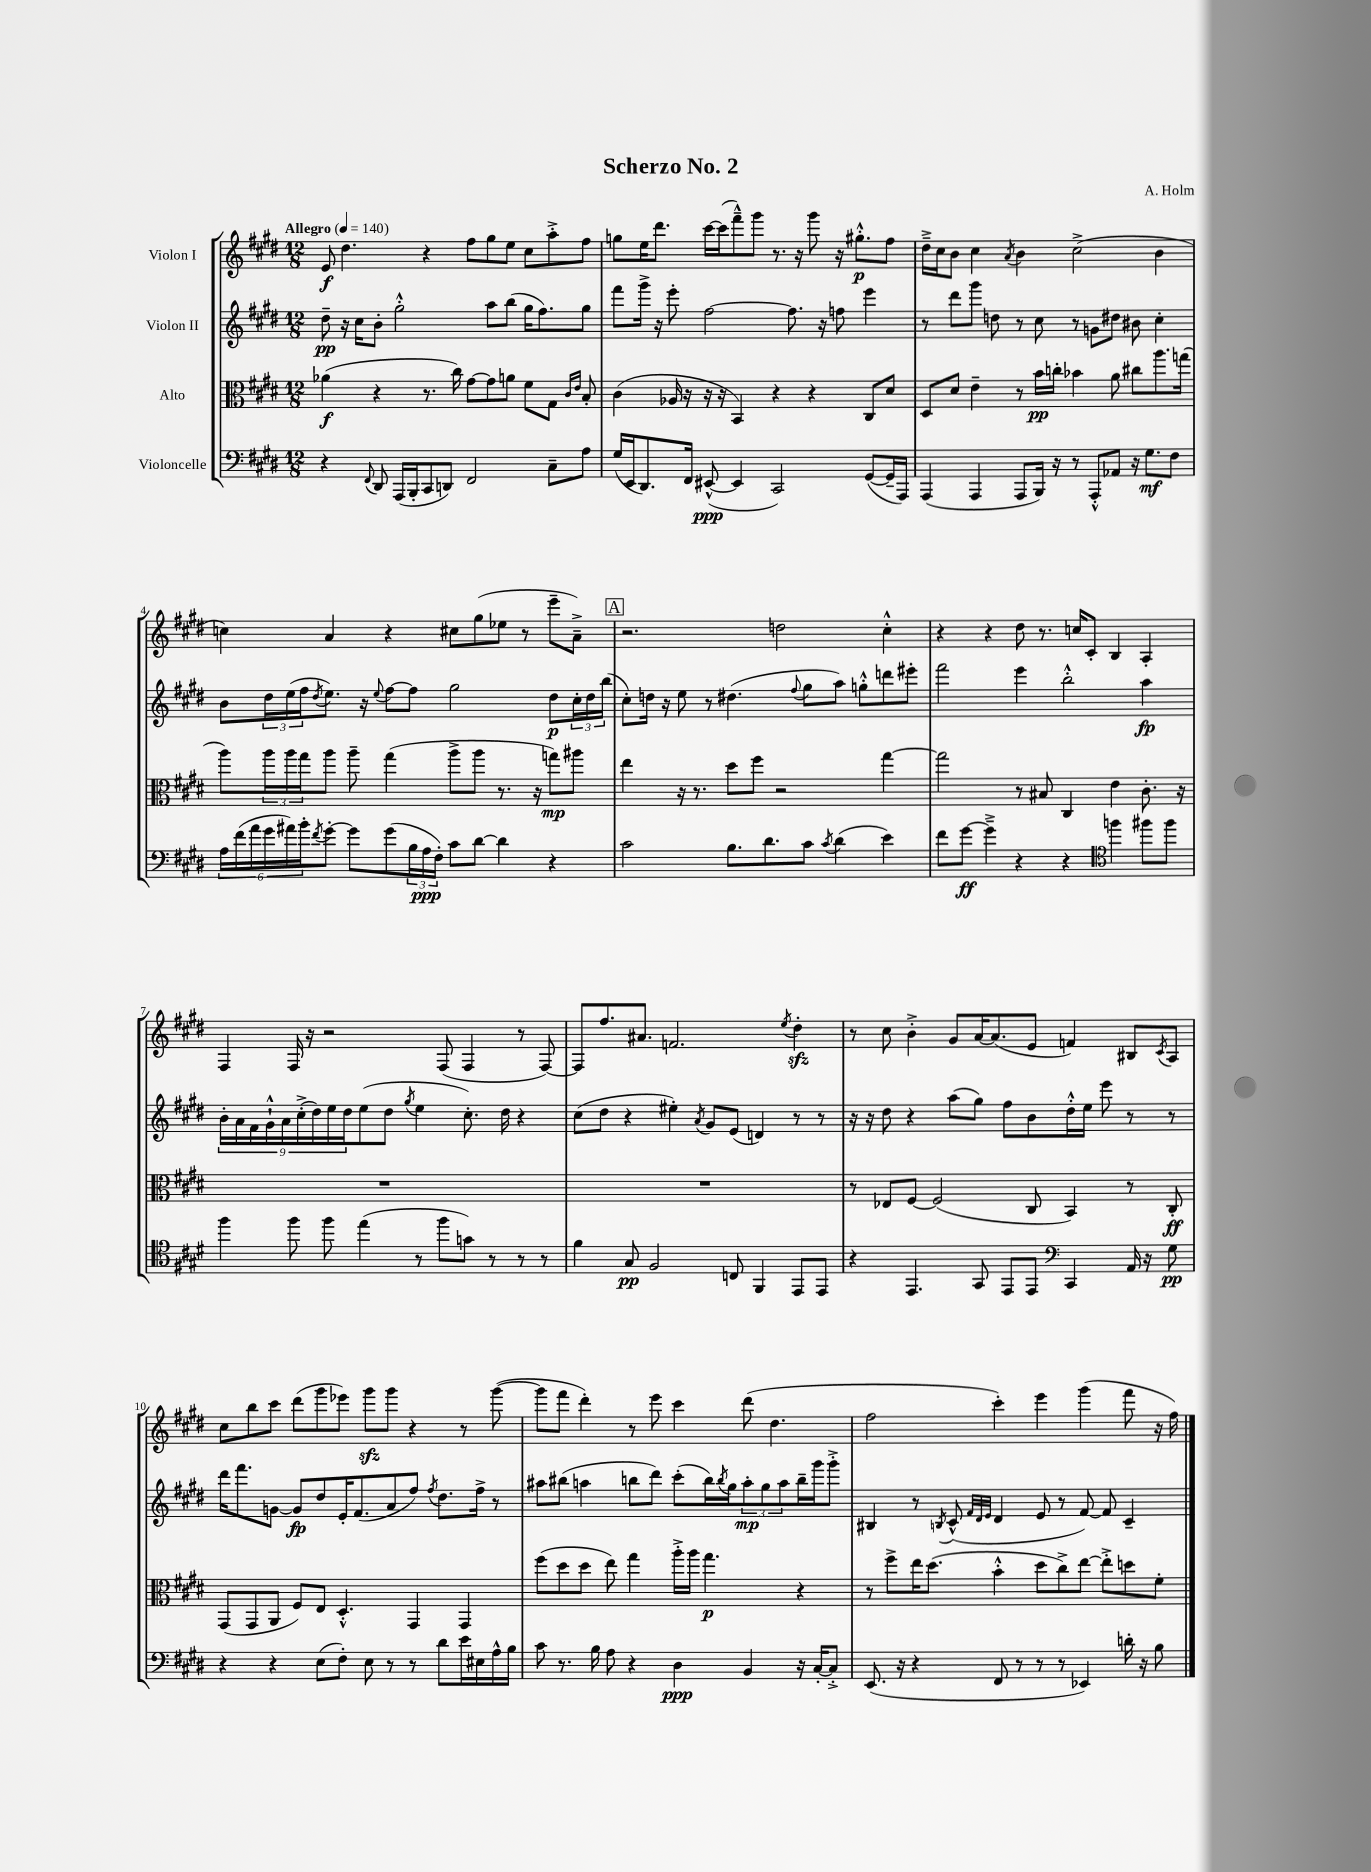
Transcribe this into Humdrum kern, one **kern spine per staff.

**kern	**dynam	**kern	**dynam	**kern	**dynam	**kern	**dynam
*part4	*part4	*part3	*part3	*part2	*part2	*part1	*part1
*staff4	*staff4	*staff3	*staff3	*staff2	*staff2	*staff1	*staff1
*I"Violoncelle	*	*I"Alto	*	*I"Violon II	*	*I"Violon I	*
*clefF4	*	*clefC3	*	*clefG2	*	*clefG2	*
*k[f#c#g#d#]	*	*k[f#c#g#d#]	*	*k[f#c#g#d#]	*	*k[f#c#g#d#]	*
*M12/8	*	*M12/8	*	*M12/8	*	*M12/8	*
*MM140	*	*MM140	*	*MM140	*	*MM140	*
=1	=1	=1	=1	=1	=1	=1	=1
!	!	!	!	!	!	!LO:TX:a:B:t=Allegro	!
4r	.	(4a-X\	f	8dd#~\	pp	8e/	f
.	.	.	.	16r	.	4.dd#\	.
.	.	.	.	16cc#\KL	.	.	.
8qqFF#/	.	.	.	.	.	.	.
8DD#/	.	4r	.	8b'\J	.	.	.
(16AAA/LL	.	.	.	2gg#'^^\	.	.	.
16BBB'/J	.	.	.	.	.	.	.
8CC#/	.	8.r	.	.	.	4r	.
8DDn/J)	.	.	.	.	.	.	.
.	.	16cc#\)	.	.	.	.	.
2FF#/	.	[8g#\L	.	.	.	8ff#\L	.
.	.	8g#\]	.	8aa\L	.	8gg#\	.
.	.	8an\J	.	(8bb\J	.	8ee\J	.
.	.	8f#\L	.	16gg#\KL	.	8cc#\L	.
.	.	.	.	8.ff#\)	.	.	.
8C#~\L	.	8G#\J	.	.	.	8aa'^\	.
.	.	16qqc#/LL	.	.	.	.	.
.	.	16qqe/JJ	.	.	.	.	.
8A\J	.	8B'/	.	8gg#\J	.	8ff#\J	.
=2	=2	=2	=2	=2	=2	=2	=2
(16G#/LL	.	(4c#\	.	8fff#\L	.	8ggn\L	.
16EE/J	.	.	.	.	.	.	.
8.DD#/)	.	.	.	16ggg#^\Jk	.	16ee\K	.
.	.	.	.	16r	.	8.ddd#\J	.
.	.	16A-X/	.	8eee'\	.	.	.
16FF#/Jk	.	16r	.	.	.	.	.
([8EE#X^^/	ppp	16r	.	[2ff#\	.	[16ccc#\LL	.
.	.	16r	.	.	.	(16ccc#\J]	.
4EE#/]	.	4BB/)	.	.	.	8fff#~^^\)	.
.	.	.	.	.	.	8ggg#\J	.
2CC#/)	.	4r	.	.	.	8.r	.
.	.	.	.	8.ff#\]	.	.	.
.	.	.	.	.	.	16r	.
.	.	4r	.	.	.	8ggg#\	.
.	.	.	.	16r	.	.	.
.	.	.	.	8ffn\	.	16r	.
.	.	.	.	.	.	8.gg#X'^^\L	p
([8GG#/L	.	8C#/L	.	4eee\	.	.	.
16GG#~/L]	.	8d#/J	.	.	.	8ff#\J	.
16AAA/JJ)	.	.	.	.	.	.	.
=3	=3	=3	=3	=3	=3	=3	=3
(4AAA/	.	8D#/L	.	8r	.	16dd#~^\LL	.
.	.	.	.	.	.	16cc#\J	.
.	.	8d#/J	.	8ddd#\L	.	8b\J	.
4AAA/	.	4e~\	.	8ggg#\J	.	4cc#\	.
.	.	.	.	8ddn\	.	.	.
.	.	.	.	.	.	8qa/	.
8AAA/L	.	8r	.	8r	.	4b\	.
16BBB/Jk)	.	16b\LL	pp	8cc#\	.	.	.
16r	.	16ccn'\JJ	.	.	.	.	.
8r	.	4b-X\	.	8r	.	(2cc#^\	.
8AAA'^^/L	.	.	.	8gn\L	.	.	.
8AA-X/J	.	8a\	.	8dd#X\J	.	.	.
16r	.	8cc#X\L	.	8b#X\	.	.	.
8.G#\L	mf	.	.	.	.	.	.
.	.	8.aa\	.	4cc#'\	.	4b\	.
8F#\J	.	.	.	.	.	.	.
.	.	(16ggn\Jk	.	.	.	.	.
!!LO:LB:g=z
=4	=4	=4	=4	=4	=4	=4	=4
24A\LL	.	8aa\L)	.	8b\L	.	4ccn\)	.
(24f#\	.	.	.	.	.	.	.
24a\	.	.	.	.	.	.	.
24g#\	.	24aa\L	.	24dd#\L	.	.	.
24a#X\)	.	24aa\	.	(24ee\	.	.	.
24b'\J	.	24gg#\J	.	24ff#\J	.	.	.
8qf#/	.	.	.	8qdd#/	.	.	.
[8g#'\J	.	8aa\J	.	8.ee\J)	.	4a/	.
8g#\L]	.	8aa~\	.	.	.	.	.
.	.	.	.	16r	.	.	.
.	.	.	.	8qqee/	.	.	.
(8g#\	.	(4gg#\	.	[8ff#\L	.	4r	.
24B\L	.	.	.	8ff#\J]	.	.	.
24A\	ppp	.	.	.	.	.	.
24F#'\JJ)	.	.	.	.	.	.	.
8c#\L	.	8aa^\L	.	2gg#\	.	8cc#X\L	.
[8d#\J	.	8aa\J	.	.	.	(8gg#\	.
4d#\]	.	8.r	.	.	.	8ee-X\J	.
.	.	.	.	.	.	8r	.
.	.	16r	.	.	.	.	.
4r	.	8ggn\L)	mp	8dd#\L	p	8eee~\L	.
.	.	8aa#X\J	.	24cc#'\L	.	8a~^\J)	.
.	.	.	.	24dd#\	.	.	.
.	.	.	.	(24bb\JJ	.	.	.
!!LO:REH:place=s1:t=A
=5	=5	=5	=5	=5	=5	=5	=5
2c#\	.	4ee\	.	8cc#'\L)	.	2.r	.
.	.	.	.	16ddn\Jk	.	.	.
.	.	.	.	16r	.	.	.
.	.	16r	.	8ee\	.	.	.
.	.	8.r	.	.	.	.	.
.	.	.	.	8r	.	.	.
8.B\L	.	8dd#\L	.	(4.dd#X\	.	.	.
.	.	8ff#\J	.	.	.	.	.
8.d#\	.	.	.	.	.	.	.
.	.	2r	.	.	.	2ddn\	.
.	.	.	.	8qqff#/	.	.	.
8c#\J	.	.	.	8gg#\L	.	.	.
8qc#/	.	.	.	.	.	.	.
(4d#\	.	.	.	8aa\J)	.	.	.
.	.	.	.	8ggn'^^\L	.	.	.
4e\)	.	[4gg#\	.	8dddn\	.	4cc#'^^\	.
.	.	.	.	8eee#X'\J	.	.	.
=6	=6	=6	=6	=6	=6	=6	=6
8f#\L	.	2gg#\]	.	2fff#\	.	4r	.
[8g#\J	ff	.	.	.	.	.	.
4g#~^\]	.	.	.	.	.	4r	.
4r	.	8r	.	4eee\	.	8dd#\	.
.	.	8B#X/	.	.	.	8.r	.
4r	.	4C#/	.	2bb'^^\	.	.	.
.	.	.	.	.	.	16ccn/KL	.
.	.	.	.	.	.	8c#'/J	.
*clefC4	*	*	*	*	*	*	*
4ffn\	.	4e\	.	.	.	4B/	.
8ff#X\L	.	8.c#'\	.	4aa\	fp	4A'/	.
8ff#\J	.	.	.	.	.	.	.
.	.	16r	.	.	.	.	.
!!LO:LB:g=z
=7	=7	=7	=7	=7	=7	=7	=7
4ff#\	.	1.r	.	18b'\LL	.	4F#/	.
.	.	.	.	18a\	.	.	.
.	.	.	.	18f#\	.	.	.
.	.	.	.	18g#`^^\	.	.	.
.	.	.	.	18a\	.	.	.
8ff#\	.	.	.	.	.	16F#/	.
.	.	.	.	(18cc#'^\	.	.	.
.	.	.	.	.	.	16r	.
.	.	.	.	18dd#\)	.	.	.
8ff#\	.	.	.	.	.	2r	.
.	.	.	.	18ee\	.	.	.
.	.	.	.	18dd#\J	.	.	.
(4ee\	.	.	.	(8ee\	.	.	.
.	.	.	.	8dd#\J	.	.	.
.	.	.	.	8qgg#/	.	.	.
8r	.	.	.	4ee\	.	.	.
8ff#\L	.	.	.	.	.	(8F#/	.
8gn\J)	.	.	.	8.cc#'\)	.	4F#/	.
8r	.	.	.	.	.	.	.
.	.	.	.	16dd#\	.	.	.
8r	.	.	.	4r	.	8r	.
8r	.	.	.	.	.	[8F#/)	.
=8	=8	=8	=8	=8	=8	=8	=8
4f#\	.	1.r	.	(8cc#\L	.	8F#/L]	.
.	.	.	.	8dd#\J	.	8.ff#/	.
8G#/	pp	.	.	4r	.	.	.
.	.	.	.	.	.	8.a#X/J	.
2F#/	.	.	.	.	.	.	.
.	.	.	.	4ee#X'\)	.	2.fn/	.
.	.	.	.	8qa/	.	.	.
.	.	.	.	8g#/L	.	.	.
8Cn/	.	.	.	(8e/J	.	.	.
4FF#/	.	.	.	4dn/)	.	.	.
.	.	.	.	.	.	8qee/	.
8EE/L	.	.	.	8r	.	4dd#zz'\	.
8EE/J	.	.	.	8r	.	.	.
=9	=9	=9	=9	=9	=9	=9	=9
4r	.	8r	.	16r	.	8r	.
.	.	.	.	16r	.	.	.
.	.	8E-X/L	.	8dd#\	.	8cc#\	.
4.EE/	.	[8F#/J	.	4r	.	4b'^\	.
.	.	(2F#/]	.	.	.	.	.
.	.	.	.	(8aa\L	.	8g#/L	.
8GG#/	.	.	.	8gg#\J)	.	[16a/K	.
.	.	.	.	.	.	(8.a/]	.
8EE/L	.	.	.	8ff#\L	.	.	.
8EE/J	.	8C#/	.	8b\	.	8e/J	.
*clefF4	*	*	*	*	*	*	*
4CC#/	.	4BB/)	.	16dd#'^^\L	.	4fn/)	.
.	.	.	.	16ee\JJ	.	.	.
.	.	.	.	8eee\	.	.	.
16AA/	.	8r	.	8r	.	8B#X/L	.
16r	.	.	.	.	.	.	.
.	.	.	.	.	.	8qc#/	.
8G#\	pp	8C#'/	ff	8r	.	8A/J	.
!!LO:LB:g=z
=10	=10	=10	=10	=10	=10	=10	=10
4r	.	(8GG#/L	.	16ddd#\KL	.	8cc#\L	.
.	.	.	.	8.fff#\	.	.	.
.	.	8GG#/	.	.	.	8bb\	.
4r	.	8AA/J	.	[8gn\J	.	8ccc#\J	.
.	.	8F#/L)	.	8g/L]	fp	(8ddd#\L	.
(8E\L	.	8E/J	.	8dd#/	.	8ggg#\	.
8F#'\J)	.	4.D#'^^/	.	16e'/K	.	8eee-X\J)	.
.	.	.	.	(8.f#/	.	.	.
8E\	.	.	.	.	.	8ggg#zz\L	.
8r	.	.	.	8a/	.	8ggg#\J	.
8r	.	4GG#/	.	8ff#/J)	.	4r	.
.	.	.	.	8qff#/	.	.	.
8d#\L	.	.	.	8.dd#\L	.	.	.
16e\L	.	4GG#/	.	.	.	8r	.
16E#X\	.	.	.	16ff#^\Jk	.	.	.
16A^^\	.	.	.	8r	.	([8ggg#\	.
16B\JJ	.	.	.	.	.	.	.
=11	=11	=11	=11	=11	=11	=11	=11
8c#\	.	(8ff#\L	.	8aa#X\L	.	8ggg#\L]	.
8.r	.	8dd#\	.	(8bb#X\J	.	8fff#\J	.
.	.	8dd#\J	.	4aan\	.	4ddd#'\)	.
16B\	.	.	.	.	.	.	.
8A\	.	8ee\)	.	.	.	.	.
4r	.	4gg#\	.	8bbn\L	.	8r	.
.	.	.	.	8ddd#\J)	.	8eee\	.
4D#\	ppp	16aa'^\LL	.	(8ccc#'\L	.	4ccc#\	.
.	.	16aa\JJ	.	.	.	.	.
.	.	4.gg#\	p	16bb\L)	.	.	.
.	.	.	.	8qbb/	.	.	.
.	.	.	.	16gg#\J	.	.	.
4BB/	.	.	.	12aa'\	mp	(8ddd#\	.
.	.	.	.	12gg#\	.	.	.
.	.	.	.	.	.	4.dd#\	.
.	.	.	.	12aa\	.	.	.
16r	.	4r	.	16bb~\L	.	.	.
[16C#'/KL	.	.	.	16ggg#\J	.	.	.
8C#'^/J]	.	.	.	8ggg#'^\J	.	.	.
=12	=12	=12	=12	=12	=12	=12	=12
(8.EE/	.	8r	.	4B#X/	.	2ff#\	.
.	.	8ff#^\L	.	.	.	.	.
16r	.	.	.	.	.	.	.
4r	.	16ee\K	.	8r	.	.	.
.	.	(8.dd#\J	.	.	.	.	.
.	.	.	.	8qBn/	.	.	.
.	.	.	.	(8c#^^/	.	.	.
.	.	.	.	32qqf#/LLL	.	.	.
.	.	.	.	32qqd#/	.	.	.
.	.	.	.	32qqe/JJJ	.	.	.
8FF#/	.	4b'^^\	.	4d#/	.	4ccc#'\)	.
8r	.	.	.	.	.	.	.
8r	.	8dd#\L	.	8e/	.	4eee\	.
8r	.	8cc#^\)	.	8r	.	.	.
4EE-X/)	.	[8ee\J	.	[8f#/)	.	(4ggg#\	.
.	.	8ee'^\L]	.	8f#/]	.	.	.
16dn'\	.	8ddn\	.	4c#~/	.	8fff#\	.
16r	.	.	.	.	.	.	.
8B\	.	8f#'\J	.	.	.	16r	.
.	.	.	.	.	.	16ff#\)	.
==	==	==	==	==	==	==	==
*-	*-	*-	*-	*-	*-	*-	*-
